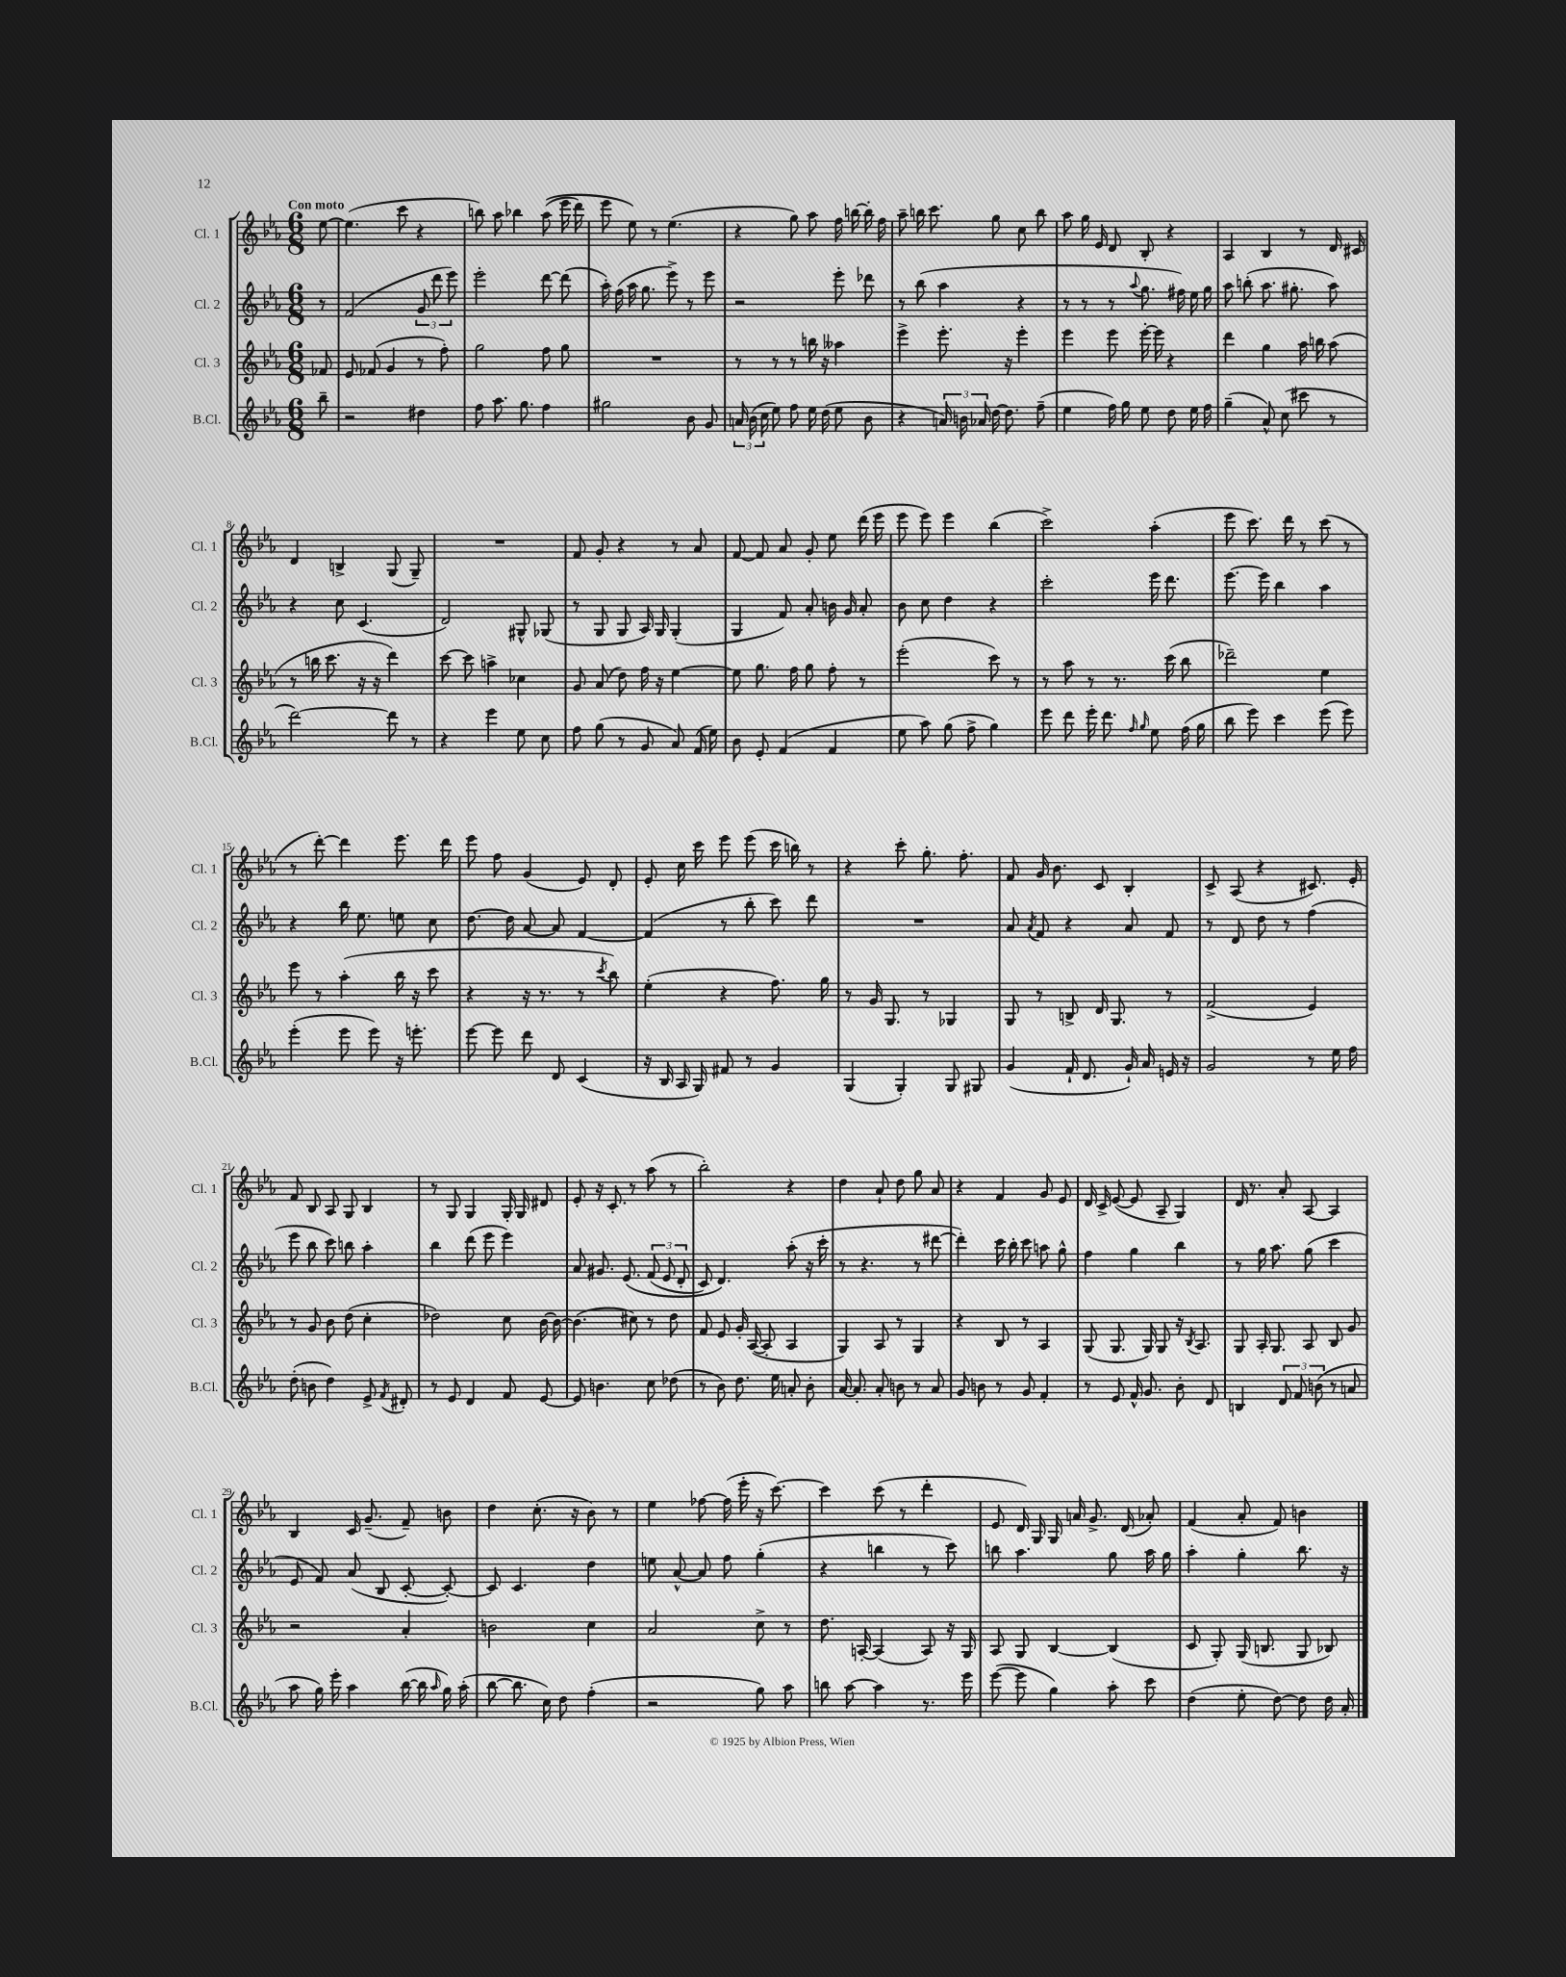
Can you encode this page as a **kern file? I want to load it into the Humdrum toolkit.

**kern	**kern	**kern	**kern
*staff4	*staff3	*staff2	*staff1
*clefG2	*clefG2	*clefG2	*clefG2
*k[b-e-a-]	*k[b-e-a-]	*k[b-e-a-]	*k[b-e-a-]
*M6/8	*M6/8	*M6/8	*M6/8
8bb-~	8f-	8r	[8ee-
=	=	=	=
2r	8e-	(2f	(4.ee-]
.	(8f-	.	.
.	4g	.	.
.	.	.	8ccc
4dd#	8r	12g	4r
.	.	12ddd	.
.	8ff')	.	.
.	.	12eee-)	.
=	=	=	=
8ff	2gg	2eee-'	8bb)
8.aa-	.	.	8aa-
.	.	.	4bb-
8.gg	.	.	.
4ff	8ff	[8ddd	&((8aa-
.	8gg	(8ddd]	16eee-
.	.	.	16ddd)
=	=	=	=
2gg#	2.r	16aa-')	8eee-
.	.	(16ff	.
.	.	16aa-	8ee-&)
.	.	8.gg	.
.	.	.	8r
.	.	8eee-^)	(4.ee-
8b-	.	8r	.
8g	.	8eee-	.
=	=	=	=
24a	8r	2r	4r
(24b-	.	.	.
24cc	.	.	.
8ee-)	8r	.	.
8ff	8r	.	8gg)
16ee-	16bb	.	8aa-
(16dd	16r	.	.
8ee-	4aa--	8eee-'	16ff
.	.	.	[16bb
8b-	.	8ddd-	16bb']
.	.	.	16ff
=	=	=	=
4r	4eee-^	8r	8aa-~
.	.	(8bb-	16bb
.	.	.	8.ccc
24a)	8.eee-'	4aa-	.
24b	.	.	.
24a-	.	.	.
[16dd	.	.	8gg
8.dd]	16r	.	.
.	4eee-'	4r	8cc
(8ff~	.	.	8bb
=	=	=	=
4ee-	4eee-	8r	8aa-
.	.	8r	16gg
.	.	.	16e-
16ff)	8eee-	8r	8d
16gg	.	.	.
.	.	8qqaa-	.
8ee-	[16eee-'	8.gg	8B-'
.	16eee-]	.	.
8dd	4r	.	4r
.	.	16ff#)	.
16ee-	.	16ee-	.
16ff	.	16gg	.
=	=	=	=
(4gg~	4ddd	8aa-	4A-
.	.	(8bb'	.
8a-^^)	4gg	8.aa-	4B-
(8cc	.	.	.
.	.	8.gg#'	.
8ccc#	16aa-	.	8r
.	16bb	.	.
8r	(8aa-	8aa-)	16d
.	.	.	16c#
=	=	=	=
[2ddd)	8r	4r	4d
.	16bb	.	.
.	8.ccc	.	.
.	.	8cc	4B^
.	16r	(4.c	.
.	16r	.	.
8ddd]	4ddd)	.	(8G
8r	.	.	8G~)
=	=	=	=
4r	[8ccc	2d)	2.r
.	8ccc]	.	.
4eee-	4aa^	.	.
8ee-	4cc-	8G#^^	.
8cc	.	(8G-	.
=	=	=	=
8ff	8g	8r	8f
(8gg	(8a-	8G	8g'
8r	8dd)	8G	4r
8g	16ff	16A-)	.
.	16r	16G	.
8a-)	[4ee-	(4G'	8r
(16f	.	.	8a-
16ee-)	.	.	.
=	=	=	=
8b-	8ee-]	4G	[8f
8e-'	8.gg	.	8f]
(4f	.	8f)	8a-
.	16ff	.	.
.	8gg	8a-'	8g'
4f	8ff'	16b	8ee-
.	.	16g	.
.	8r	8a-'	(16ddd
.	.	.	16eee-
=	=	=	=
8ee-	(2eee-'	8b-	8eee-
8aa-)	.	8cc	8eee-)
(8gg	.	4dd	4eee-
8ff^	.	.	.
4gg)	8ccc)	4r	(4bb-
.	8r	.	.
=	=	=	=
8eee-	8r	2ccc'	2ccc^)
8ddd	8aa-	.	.
16eee-'	8r	.	.
8.ddd	.	.	.
.	8.r	.	.
16qqff	.	.	.
16qqgg	.	.	.
8ee-	.	16eee-	(4aa-'
.	(16ccc	8.ddd	.
(16ff	8bb-	.	.
16gg	.	.	.
=	=	=	=
8bb-	2ddd-~)	[8.eee-	8eee-
8eee-)	.	.	8.ccc)
.	.	16eee-]	.
4ccc	.	4bb-	.
.	.	.	16ddd
.	.	.	8r
(8eee-	4ee-	4aa-	(8ccc
8eee-)	.	.	8r
=	=	=	=
(4eee-'	8eee-	4r	8r
.	8r	.	[8ddd')
8eee-	(4aa-'	16bb-	4ddd]
.	.	8.ee-	.
8eee-)	.	.	.
16r	16bb-	8ee	8.eee-
8.eee'	16r	.	.
.	8ccc	8cc	.
.	.	.	16ddd
=	=	=	=
[8eee-	4r	[8.dd	8eee-
8eee-]	.	.	8ff
.	.	16dd]	.
8ddd	16r	[8a-	(4g
.	8.r	.	.
8d	.	8a-]	.
(4c	8r	[4f	8e-)
.	8qccc	.	.
.	8bb-)	.	8d'
=	=	=	=
16r	(4ee-'	(4f]	8e-'
16B-	.	.	.
16A-	.	.	16cc
16G)	.	.	16ccc
8f#	4r	8r	8eee-
8r	.	8bb-'	(8eee-
4g	8.ff)	8ccc)	16ccc
.	.	.	16bb)
.	.	8ddd	8r
.	16gg	.	.
=	=	=	=
(4G	8r	2.r	4r
.	16g	.	.
.	8.G	.	.
4G')	.	.	8ccc'
.	8r	.	8.gg'
8G	4G-	.	.
.	.	.	8.ff'
8G#	.	.	.
=	=	=	=
(4g	8G	8a-	8f
.	.	8qa-	.
.	8r	8f	16g
.	.	.	8.b-
16f`	8B^	4r	.
8.d	.	.	.
.	16d	.	8c
.	8.G	.	.
16g`)	.	8a-	4B-'
16a-	.	.	.
16e	8r	8f	.
16r	.	.	.
=	=	=	=
2g	(2f^	8r	8c^
.	.	8d	(8A-
.	.	8dd	4r
.	.	8r	.
8r	4e-)	(4ff	8.c#)
16ee-	.	.	.
16ff	.	.	16e-'
=	=	=	=
(8dd'	8r	8eee-	8f
8b	8g	8bb-	8B-
4dd)	8b-	8ccc)	8A-
.	(8dd	8bb	8G
8e-^	4cc'	4aa-'	4B-
8qf	.	.	.
8d#'	.	.	.
=	=	=	=
8r	2dd-)	4bb-	8r
8e-	.	.	8G
4d	.	(8ddd	4G
.	.	8eee-	.
8f	8cc	4eee-)	16G'
.	.	.	16G
[8e-	[16b-	.	8d#
.	16b-_	.	.
=	=	=	=
8e-]	(4.b-]	8a-	8e-'
4.b	.	8.g#	16r
.	.	.	8.c'
.	.	&(8.e-	.
.	8cc#)	.	8r
8cc	8r	(12f	(8aa-
.	.	12e-	.
(8dd-	8dd	.	8r
.	.	12d'	.
=	=	=	=
8r	8f	8c)	2bb-')
8b-)	8e-	4.d&)	.
8.dd	16g'	.	.
.	([16A-	.	.
.	8A-']	.	.
16ee-	.	.	.
8a'	4A-	(8aa-'	4r
8b-'	.	16r	.
.	.	16ccc'	.
=	=	=	=
[16a-	4G)	8r	4dd
8.a-']	.	.	.
.	.	4.r	.
8a-'	8A-	.	8a-`
8b	8r	.	8dd
8r	4G	8r	8gg
8a-	.	[8ddd#	8a-
=	=	=	=
8g	4r	4ddd#'])	4r
8b	.	.	.
8r	8B-	16ccc	4f
.	.	16bb-'	.
8g	8r	8ccc	.
4f'	4A-	8aa	8g
.	.	8gg^^	8e-
=	=	=	=
8r	(8G	4ff	16d
.	.	.	16c^
8e-	8.G	.	([8e-
16f^^	.	4gg	8e-]
8.g	16G)	.	.
.	8G	.	8A-~
8b-'	16r	4bb-	4G)
.	8qB-	.	.
.	8.A-	.	.
8d	.	.	.
=	=	=	=
4B	8G	8r	16d
.	.	.	8.r
.	16A-'	16gg	.
.	8.G	8.aa-	.
12d	.	.	8a-'
12f	.	.	.
.	8A-	(8gg	[8A-
(12b	.	.	.
8r	8B-	4ccc	4A-]
8a	8g	.	.
=	=	=	=
8aa-	2r	8e-	4B-
16gg)	.	8f)	.
16eee-'	.	.	.
4aa-	.	(8a-	16c
.	.	.	(8.g~
.	.	8B-	.
([16bb-	4a-'	[8c'	8f~)
16bb-]	.	.	.
16qqaa-	.	.	.
16gg)	.	8c'_)	8b
(16aa-'	.	.	.
=	=	=	=
[8bb-	2b	8c]	4dd
8.bb-]	.	4.c	.
.	.	.	(8.cc'
16cc)	.	.	.
8dd	.	.	.
.	.	.	16r
(4ff'	4cc	4dd	8b-)
.	.	.	8r
=	=	=	=
2r	2a-	8ee	4ee-
.	.	[8a-^^	.
.	.	8a-]	[8ff-
.	.	8ff	(16ff-]
.	.	.	16eee-'
8gg)	8cc^	(4gg'	16r
.	.	.	[8.ccc)
8aa-	8r	.	.
=	=	=	=
8bb	8.dd	4r	4ccc]
[8aa-	.	.	.
.	[16A'	.	.
4aa-]	(4A]	4bb	(8ccc
.	.	.	8r
8.r	8A)	8r	4ddd'
.	16r	8ccc)	.
16eee-	16G	.	.
=	=	=	=
([8eee-	8A-	8bb	8e-
8eee-]	8G	4.aa-	16d)
.	.	.	16G
4gg)	[4B-	.	16G
.	.	.	16a
.	.	.	8.g^
8aa-'	(4B-]	8gg	.
.	.	.	(16d
8ccc	.	16aa-	8a-')
.	.	16gg	.
=	=	=	=
(4dd	8c	4aa-'	(4f
.	8G')	.	.
8ee-'	(16G	4gg'	8a-'
.	8.B	.	.
[8dd)	.	.	8f)
8dd]	8G	8.bb-	4b
16dd	8B-)	.	.
16a-'	.	16r	.
==	==	==	==
*-	*-	*-	*-
